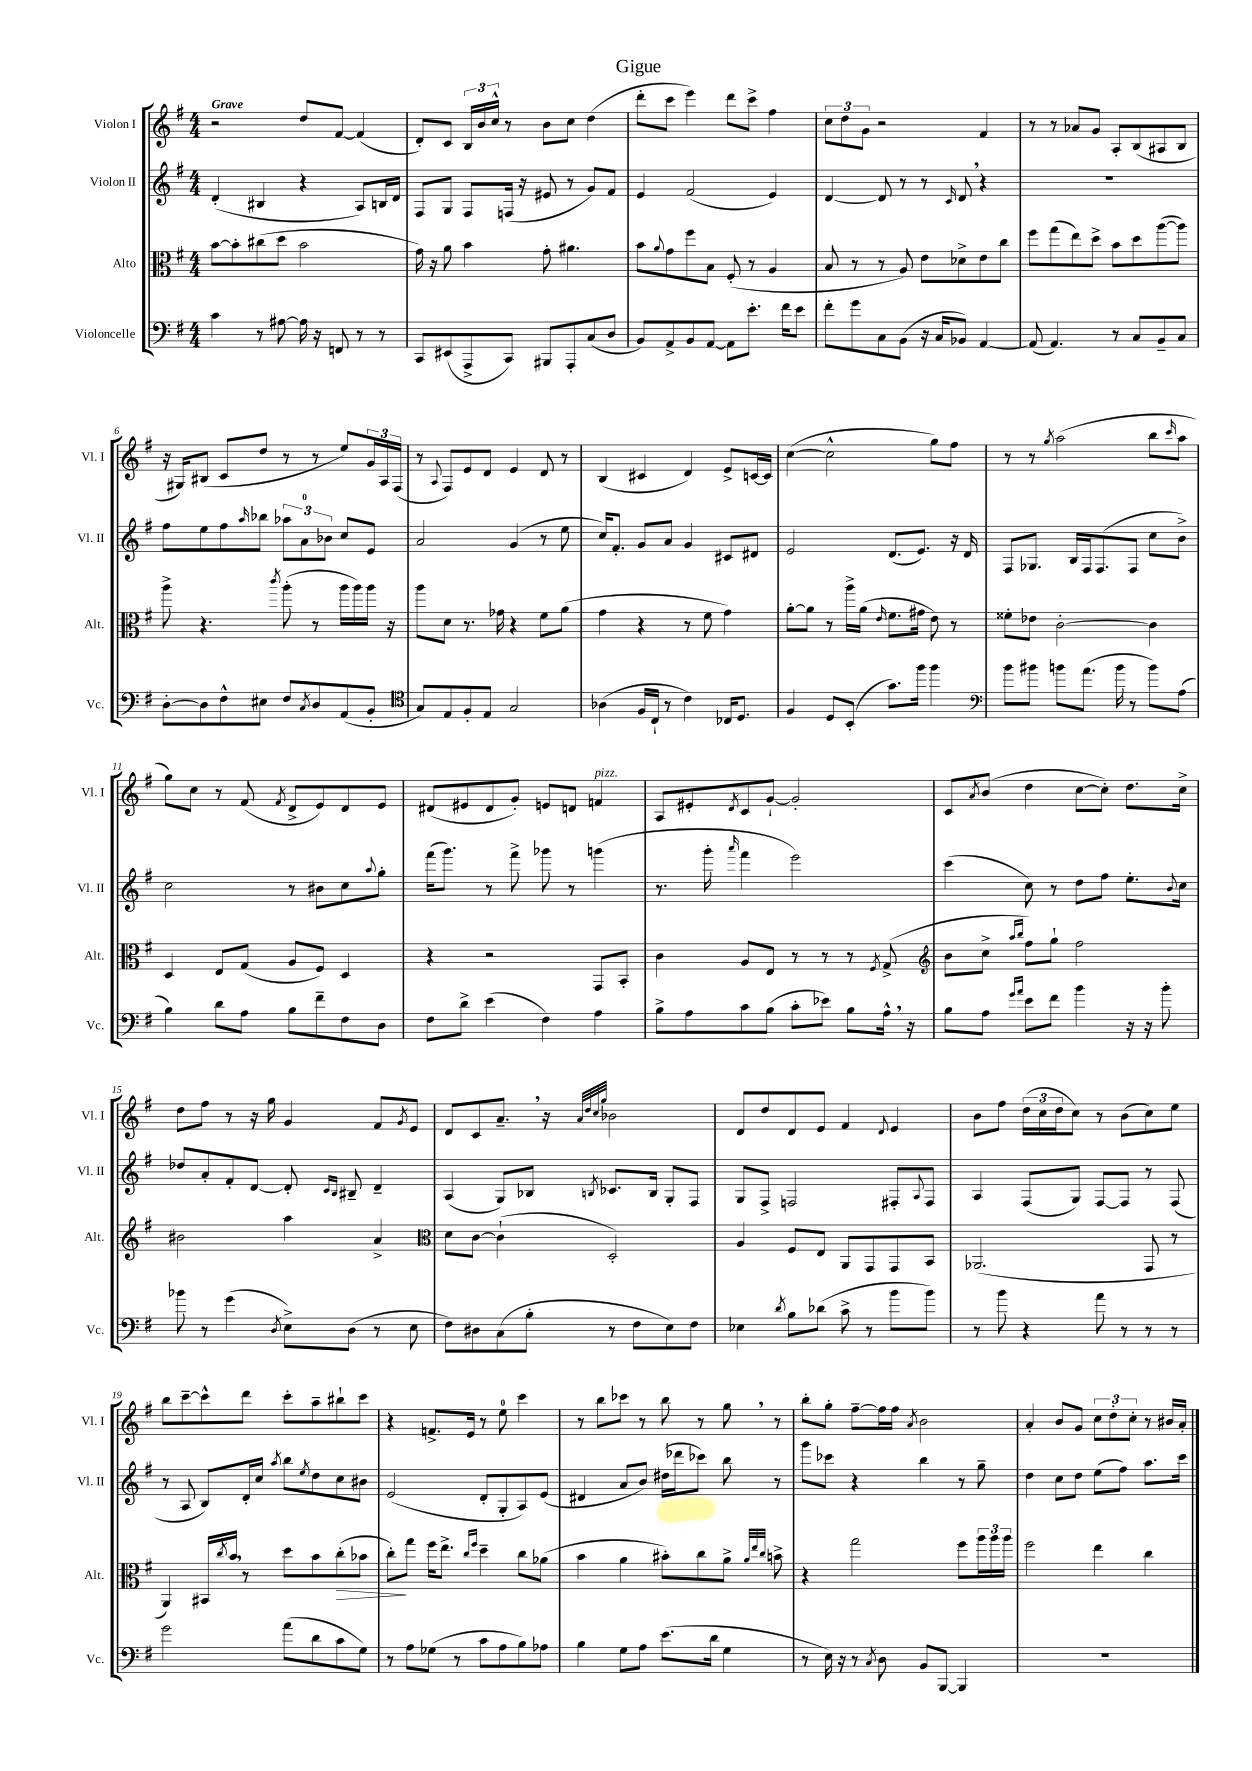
\header { title = "Gigue" }
<<
\new StaffGroup <<
\new Staff = "s0" \with { instrumentName = "Violon I" shortInstrumentName = "Vl. I" } {
    \clef treble \key g \major \numericTimeSignature \time 4/4 \tempo "Grave"
    r2 d''8 fis'8~ fis'4( |
    d'8-.) c'8 \tuplet 3/2 { b16 b'16 c''16-^ } r8 b'8 c''8 d''4( |
    d'''8-. c'''8 e'''4) d'''8 c'''8-> fis''4 |
    \tuplet 3/2 { c''8 d''8 g'8 } r2 fis'4 |
    r8 r8 aes'8 g'8 a8-. b8( ais8 b8 |
    r16 gis16) bis8( c'8 d''8 r8 r8 e''8) \tuplet 3/2 { g'16 a16 fis16( } |
    r8 \appoggiatura { a8 } fis8) e'8 d'8 e'4 d'8 r8 |
    b4( cis'4 d'4) e'8-> c'16~ c'16 |
    c''4~( c''2-^ g''8) fis''8 |
    r8 r8 \acciaccatura { g''8 } a''2( b''8 \grace { c'''16 } a''8 |
    g''8) c''8 r8 fis'8( \acciaccatura { fis'8 } d'8-> e'8) d'8 e'8 |
    dis'8( eis'8 dis'8 g'8-.) e'8 d'8 f'4^\markup { \italic "pizz." } |
    a8 eis'8-. \acciaccatura { d'8 } c'8 g'8~-! g'2-. |
    c'8 \acciaccatura { a'8 } b'8( d''4 c''8~ c''8-.) d''8. c''16-> |
    d''8 fis''8 r8 r16 g''16 g'4 fis'8 \acciaccatura { g'8 } e'8 |
    d'8 c'8 a'8.-- \breathe r16 \grace { a'32 d''32 c''32 g''32 } bes'2 |
    d'8 d''8 d'8 e'8 fis'4 \appoggiatura { d'8 } e'4 |
    b'8 fis''8 \tuplet 3/2 { d''16( c''16 d''16 } c''8) r8 b'8( c''8) e''8 |
    b''8 c'''8~-- c'''8-^ d'''8 c'''8-. a''8-- bis''8-! c'''8 |
    r4 f'8.-> e'16 r8 e''8-0 c'''4 |
    r8 b''8 ces'''8 r8 b''8 r8 g''8 \breathe r8 |
    b''8-. g''8-. fis''8~-- fis''16 fis''16 \acciaccatura { a'8 } b'2 |
    a'4-. b'8 g'8 \tuplet 3/2 { c''8 d''8-. c''8-. } r8 bis'16 a'16-. \bar "|." |
}
\new Staff = "s1" \with { instrumentName = "Violon II" shortInstrumentName = "Vl. II" } {
    \clef treble \key g \major \numericTimeSignature \time 4/4
    d'4-.( bis4 r4 a8) b16 d'16 |
    fis8 g8 fis8 f16( r16 eis'8 r8 g'8) fis'8 |
    e'4 fis'2( e'4) |
    d'4~ d'8 r8 r8 \grace { c'16 } d'8 \breathe r4 |
    R1 |
    fis''8 e''8 fis''8 \grace { a''16 } bes''8 \tuplet 3/2 { aes''8 a'8-0 bes'8 } c''8 e'8 |
    a'2 g'4( r8 e''8 |
    c''16) fis'8.-. g'8 a'8 g'4 cis'8 dis'8 |
    e'2 d'8.( e'8.) r16 d'16 |
    fis8 ges8. b16 fis16 fis8.( fis8 c''8 b'8->) |
    c''2 r8 bis'8 c''8 \appoggiatura { a''8 } g''8-. |
    fis'''16( g'''8.) r8 fis'''8-> ges'''8 r8 g'''4( |
    r8. g'''16-. \grace { a'''16 } fis'''4 e'''2) |
    c'''4( c''8) r8 d''8 fis''8 e''8.-. \appoggiatura { b'8 } c''16 |
    des''8 a'8-. fis'8-. d'8~ d'8-. \grace { c'16 b16 } bis8-- d'4-- |
    a4( g8) bes8 \acciaccatura { b8 } ces'8. b16 g8-. fis8 |
    g8 fis8-> f2 fis8-. \appoggiatura { a8 } fis8 |
    a4 fis8( g8) fis8~ fis8 r8 fis8( |
    r8 a8 b8) d'16-. c''16 \acciaccatura { a''8 } b''8 \acciaccatura { e''8 } d''8 c''8 bis'8 |
    e'2( d'8-. g8-. a8) e'8( |
    dis'4 a'8 b'8) dis''16( des'''16 ces'''8) b''8 r8 |
    g'''8 ces'''8 r4 b''4 r8 g''8-- |
    d''4 c''8 d''8 e''8( fis''8) a''8. c'''16 \bar "|." |
}
\new Staff = "s2" \with { instrumentName = "Alto" shortInstrumentName = "Alt." } {
    \clef alto \key g \major \numericTimeSignature \time 4/4
    b'8~ b'8-. cis''8( d''8 b'2 |
    g'16) r16 a'8 b'4 g'8-. ais'4. |
    b'8 \appoggiatura { a'8 } g'8 fis''8 b8 fis8-.( r8 a4 |
    b8 r8 r8 a8) e'8 des'8-> e'8 c''8 |
    fis''8 g''8( e''8) d''8-> b'8 d''8 a''8~( a''8) |
    a''8-> r4. \acciaccatura { c'''8 } a''8-.( r8 a''16 a''16) a''16 r16 |
    a''8 d'8 r8. ges'16 r4 fis'8 a'8( |
    g'4 r4 r8 fis'8 g'4) |
    a'8~-. a'8 r8 a''16-> a'16( \grace { e'16 } fis'8. gis'16 e'8) r8 |
    fisis'8-. ees'8 c'2~-. c'4 |
    d4 e8 g8( a8 fis8) d4 |
    r4 r2 g,8 b,8-. |
    c'4 a8 e8 r8 r8 r8 \acciaccatura { fis8 } g8->( |
    \clef treble b'8 c''8-> \grace { a''16 b''16 } fis''8) g''8-! fis''2 |
    bis'2 a''4 a'4-> |
    \clef alto d'8 c'8~ c'4-!( d2-.) |
    a4 fis8 e8 a,8 g,8 g,8 b,8 |
    aes,2.( g,8 r8 |
    a,4) bis,16 \acciaccatura { c''8 } b'16 \breathe r8 d''8 b'8 c''8-.\>( bes'8 |
    c''8-.\!) g''8 fis''16 e''8.-> \grace { c''16 fis''16 } d''4-- c''8 aes'8( |
    b'4 a'4 bis'8-.) c''8 a'8-> \grace { a'32 e''32 c''32 } b'8-> |
    r4 g''2 fis''8 \tuplet 3/2 { a''16 a''16 a''16 } |
    fis''2 e''4 c''4 \bar "|." |
}
\new Staff = "s3" \with { instrumentName = "Violoncelle" shortInstrumentName = "Vc." } {
    \clef bass \key g \major \numericTimeSignature \time 4/4
    c'4 r8 ais8~ ais16 r16 f,8 r8 r8 |
    c,8 eis,8( a,,8-> c,8) bis,,8 a,,8-. c8( d8 |
    b,8) a,8-> b,8 a,8~ a,8 e'8.-. fis'16 e'8 |
    fis'8-. g'8 c8 b,8( r16 c16 bes,8) a,4~ |
    a,8( a,4.) r8 c8 b,8-- c8 |
    d8~-. d8 fis8-^ eis8 fis8 \acciaccatura { c8 } d8 a,8( b,8-. |
    \clef tenor g8) e8 fis8-. e8 g2 |
    aes4( fis16 c16-! r8 c'4) ces16 d8. |
    fis4 d8 b,8-.( g'8.) fis''16 fis''4 |
    \clef bass b'8 bis'8 b'8 a'8.( b'16 r8 b'8) a8( |
    b4) d'8 a8 b8 fis'8-- fis8 d8 |
    fis8 d'8-> e'4( fis4) a4 |
    b8-> a8 c'8 b8( c'8-. ees'8) b8 a16-^ \breathe r16 |
    b8 a8 \grace { g'16 a'16 } e'8 fis'8 b'4 r16 r16 b'8-. |
    bes'8 r8 g'4( \acciaccatura { d8 } e8->) d8( r8 e8 |
    fis8) dis8 c8( b8-. r8 fis8 e8) fis8 |
    ees4 \acciaccatura { d'8 } b8 des'8( c'8-> r8 b'8 b'8) |
    r8 b'8 r4 a'8 r8 r8 r8 |
    g'2 a'8( d'8 c'8 g8) |
    r8 a8 ges8( r8 c'8 a8 b8) aes8 |
    b4 g8 a8 e'8.( d'16 g4 |
    r8 e16) r16 r8 \acciaccatura { c8 } d8 b,8 b,,8~ b,,4 |
    R1 \bar "|." |
}
>>
>>
